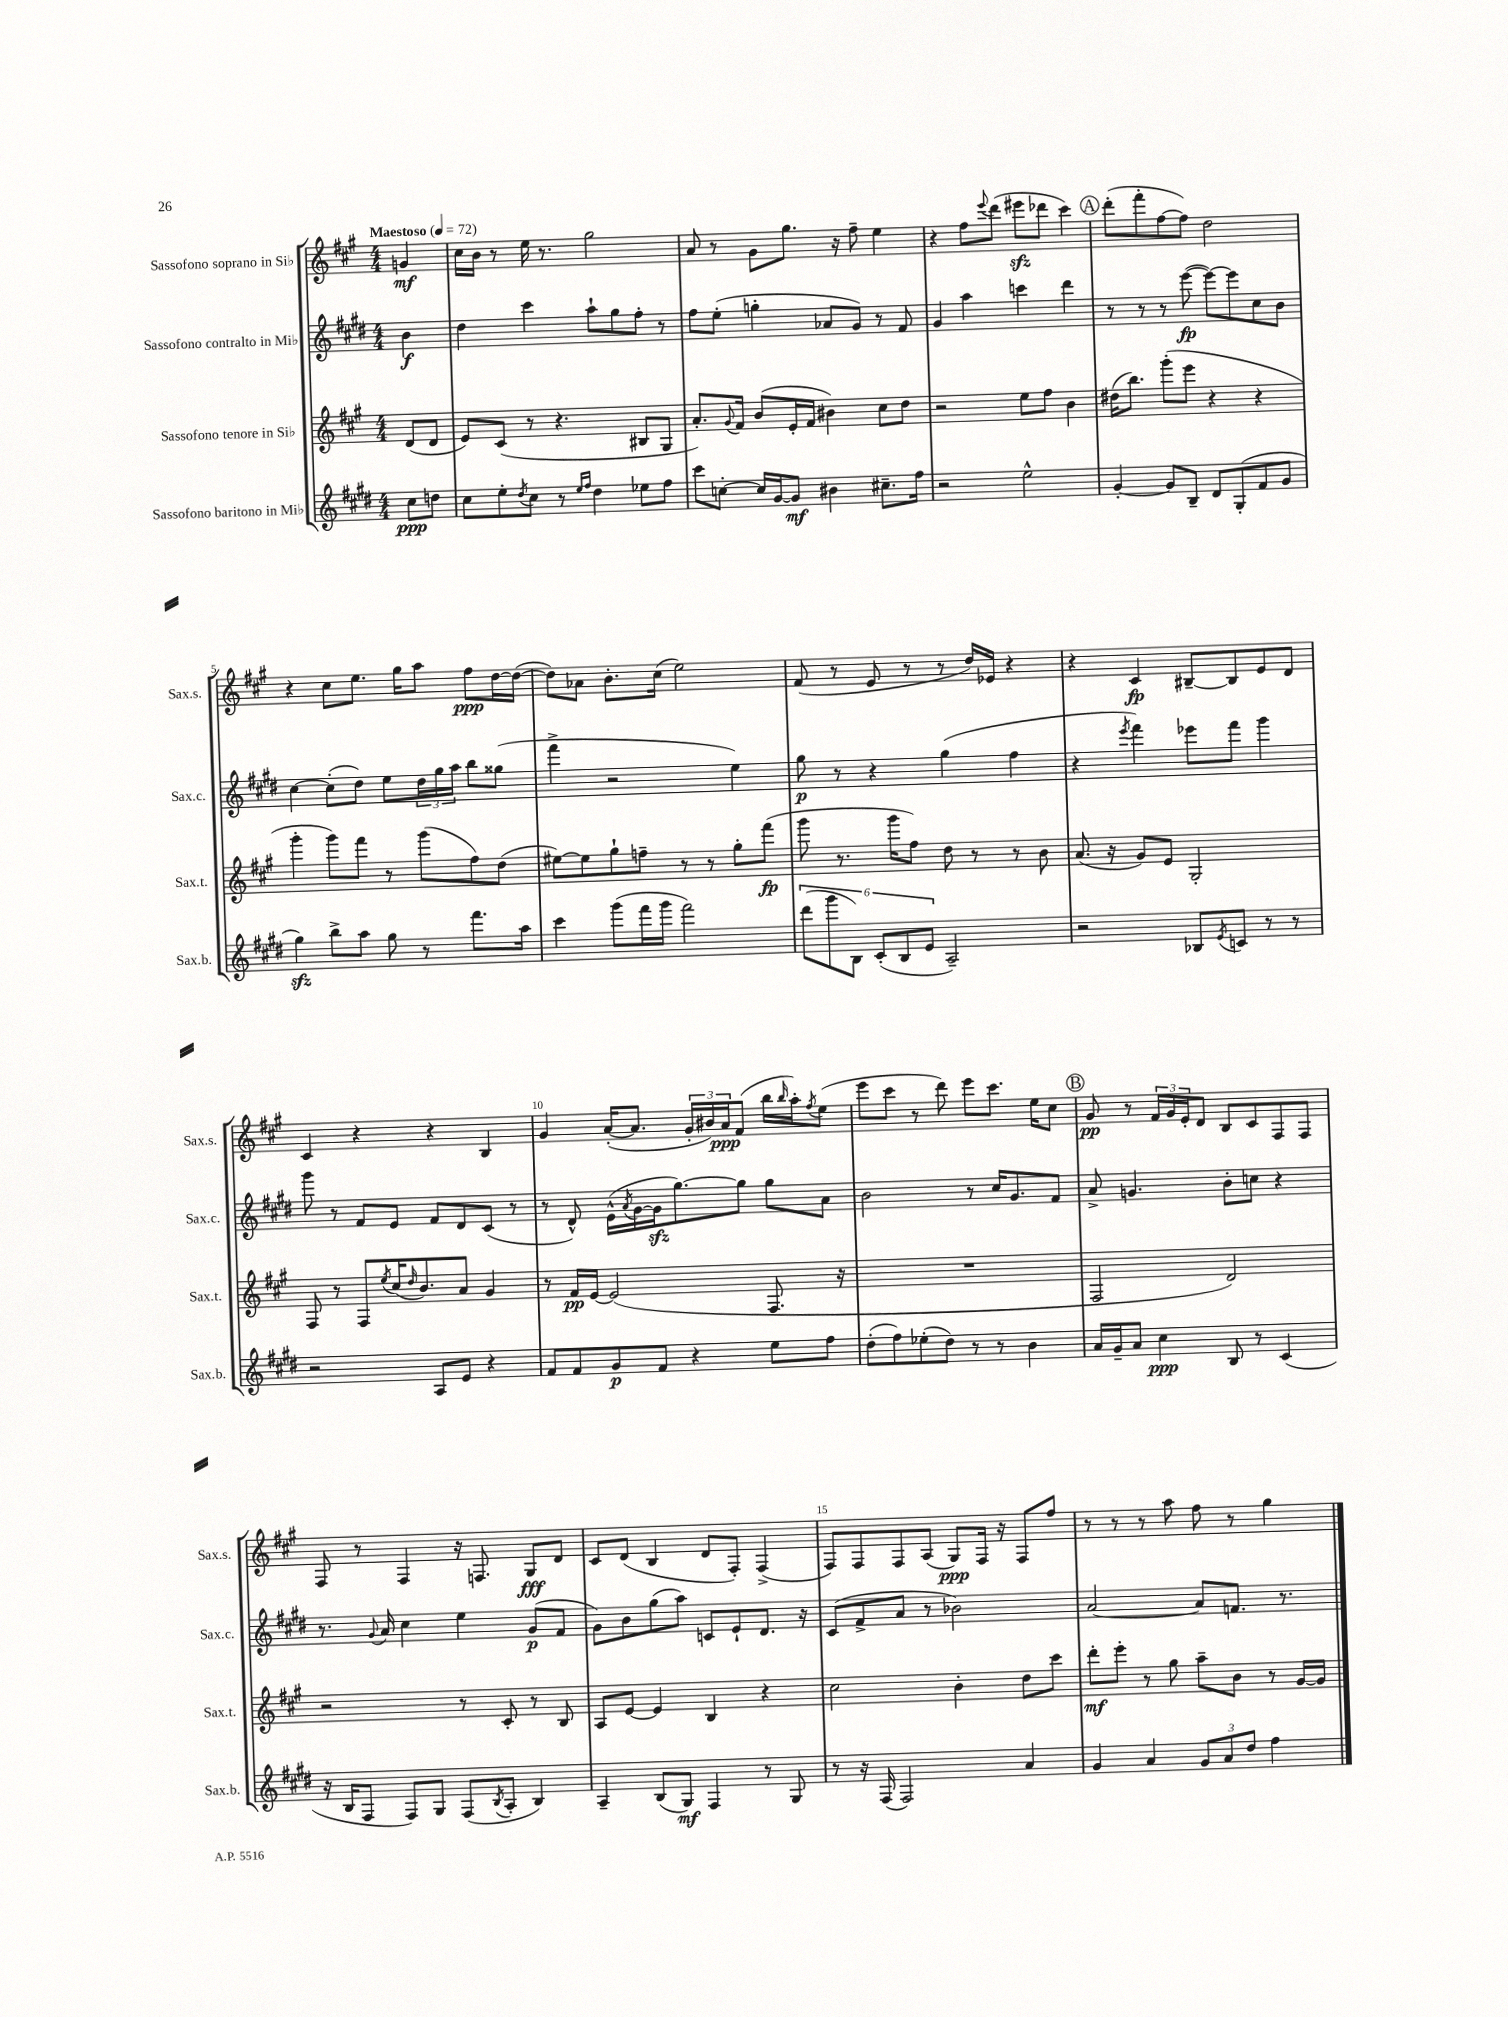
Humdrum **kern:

**kern	**kern	**kern	**kern
*staff4	*staff3	*staff2	*staff1
*clefG2	*clefG2	*clefG2	*clefG2
*k[f#c#g#d#]	*k[f#c#g#]	*k[f#c#g#d#]	*k[f#c#g#]
*M4/4	*M4/4	*M4/4	*M4/4
*MM72	*MM72	*MM72	*MM72
8cc#	(8d	4b	4g
8dd	8d	.	.
=	=	=	=
8cc#	8e)	4dd#	16cc#
.	.	.	16b
8ee'	(8c#	.	8r
8qdd#	.	.	.
8cc#	8r	4ccc#	16ee
.	.	.	8.r
8r	4.r	.	.
16qqee	.	.	.
16qqff#	.	.	.
4dd#	.	8aa`	2gg#
.	.	8gg#	.
8ee-	8B#	8ff#'	.
8ff#	8G#	8r	.
=	=	=	=
8ccc#	8.a')	8ff#	8a
[8cc'	.	(8ee'	8r
.	8qqg#	.	.
.	16f#	.	.
16cc]	(8b	4gg'	8g#
[16g#	.	.	.
8g#]	16e'	.	8.gg#
.	16f#	.	.
4b#	4b#)	8a-	.
.	.	.	16r
.	.	8g#)	8ff#~
8.cc#~	8cc#	8r	4ee
.	8dd	8f#	.
16ff#	.	.	.
=	=	=	=
2r	2r	4g#	4r
.	.	4aa	8ff#
.	.	.	8qqeee
.	.	.	(8ddd
2ee^^	8ee	4ccc	8eee#
.	8ff#	.	8ddd-
.	4b	4ddd#	4ccc#)
=	=	=	=
[4g#'	(16dd#	8r	(8ddd'
.	8.bb)	.	.
.	.	8r	8fff#'
8g#]	(8ggg#'	8r	[8ff#
8B~	8eee	([8eee	8ff#])
8d#	4r	8eee_)	2dd
(8G#'	.	8eee]	.
8f#	4r	8cc#	.
8g#	.	8b	.
=	=	=	=
4gg#)	4ggg#'	[4cc#	4r
8bb^	8ggg#)	(8cc#']	8cc#
8aa	8fff#	8dd#)	8.ee
8gg#	8r	8ee	.
.	.	.	16gg#
8r	(8ggg#	24dd#	8aa
.	.	24gg#	.
.	.	24aa	.
8.fff#	8ff#)	8bb	8ff#
.	(8dd	(8gg##	[16dd
16aa	.	.	(16dd_
=	=	=	=
4ccc#	[8ee#)	4fff#^	8dd])
.	8ee#]	.	8a-
(8ggg#	8gg#`	2r	8.b'
16fff#	8ff~	.	.
16ggg#	.	.	(16cc#
2fff#)	8r	.	2ee)
.	8r	.	.
.	8gg#'	4ee)	.
.	(8fff#	.	.
=	=	=	=
(12ddd#	8ggg#	8gg#	(8f#
12ggg#	.	.	.
.	8.r	8r	8r
12B)	.	.	.
(12c#'	.	4r	8e
.	16ggg#	.	.
12B	.	.	.
.	8ff#)	.	8r
12e	.	.	.
2A~)	8dd	(4gg#	8r
.	8r	.	16dd)
.	.	.	16e-
.	8r	4ff#	4r
.	8b	.	.
=	=	=	=
2r	(8.a	4r	4r
.	16r	.	.
.	.	8qeee	.
.	8g#)	4fff#)	4c#
.	8e	.	.
8B-	2G#'	8eee-	[8B#~
8qe	.	.	.
8c	.	8fff#	8B#]
8r	.	4ggg#	8e
8r	.	.	8d
=	=	=	=
2r	8F#	8ggg#	4c#
.	8r	8r	.
.	8F#	8f#	4r
.	8qee	.	.
.	(16cc#	8e	.
.	16qqdd	.	.
.	8.b)	.	.
8A	.	8f#	4r
8e	8a	8d#	.
4r	4g#	(8c#	4B
.	.	8r	.
=	=	=	=
8f#	8r	8r	4g#
8f#	16f#	8d#^^)	.
.	[16e	.	.
8g#	(2e]	(16e^^	([16a'
.	.	8qa	.
.	.	[16g#	8.a]
8f#	.	16g#]	.
.	.	[8.gg#)	.
4r	.	.	24g#'
.	.	.	24b#)
.	.	.	24a
.	.	8gg#]	(8f#
8ee	8.F#	8gg#	16bb
.	.	.	16qqbb
.	.	.	16aa')
.	.	.	8qff#
8ff#	.	8a	(8ee
.	16r	.	.
=	=	=	=
(8dd#'	1r	2b	8eee
8ff#)	.	.	8ccc#
(8ee-'	.	.	8r
8dd#)	.	.	8ddd)
8r	.	8r	8eee
8r	.	16cc#	8.ccc#
.	.	8.g#	.
4b	.	.	.
.	.	.	16ee
.	.	8f#	8cc#
=	=	=	=
16a	2F#	8a^	8g#
16g#~	.	.	.
8a	.	4.g	8r
4cc#	.	.	24f#
.	.	.	24g#
.	.	.	24e'
.	.	.	8d
8B	2d)	8b'	8B
8r	.	8cc	8c#
(4c#	.	4r	8F#
.	.	.	8F#
=	=	=	=
16r	2r	8.r	8F#
16B	.	.	.
8F#	.	.	8r
.	.	8qqg#	.
.	.	16a	.
8F#)	.	4cc#	4F#
8G#	.	.	.
(8F#	8r	4ee	16r
.	.	.	8.F
8qB	.	.	.
8A'	8c#'	.	.
4B)	8r	(8g#	8G#
.	8B	8f#	8d
=	=	=	=
4A~	8A	8g#)	8c#
.	[8e	8b	(8d
(8B	4e]	(8gg#	4B
8G#)	.	8aa)	.
4F#	4B	8c	8d
.	.	8e`	8F#')
8r	4r	8.d#	(4F#^
8G#	.	.	.
.	.	16r	.
=	=	=	=
8r	2cc#	(8c#	8F#)
16r	.	8f#^	8F#
(16F#	.	.	.
2F#)	.	8a	8F#
.	.	8r	(8A
.	4b'	2b-)	8G#)
.	.	.	16F#
.	.	.	16r
4a	8dd	.	8F#
.	8ccc#	.	8ff#
=	=	=	=
4g#	8ddd'	[2a	8r
.	8eee'	.	8r
4a	8r	.	8r
.	8gg#	.	8aa
12g#	8aa~	8a]	8ff#
12a	.	.	.
.	8b	8.f	8r
12dd#	.	.	.
4ff#	8r	.	4gg#
.	.	8.r	.
.	[16g#	.	.
.	16g#]	.	.
==	==	==	==
*-	*-	*-	*-
